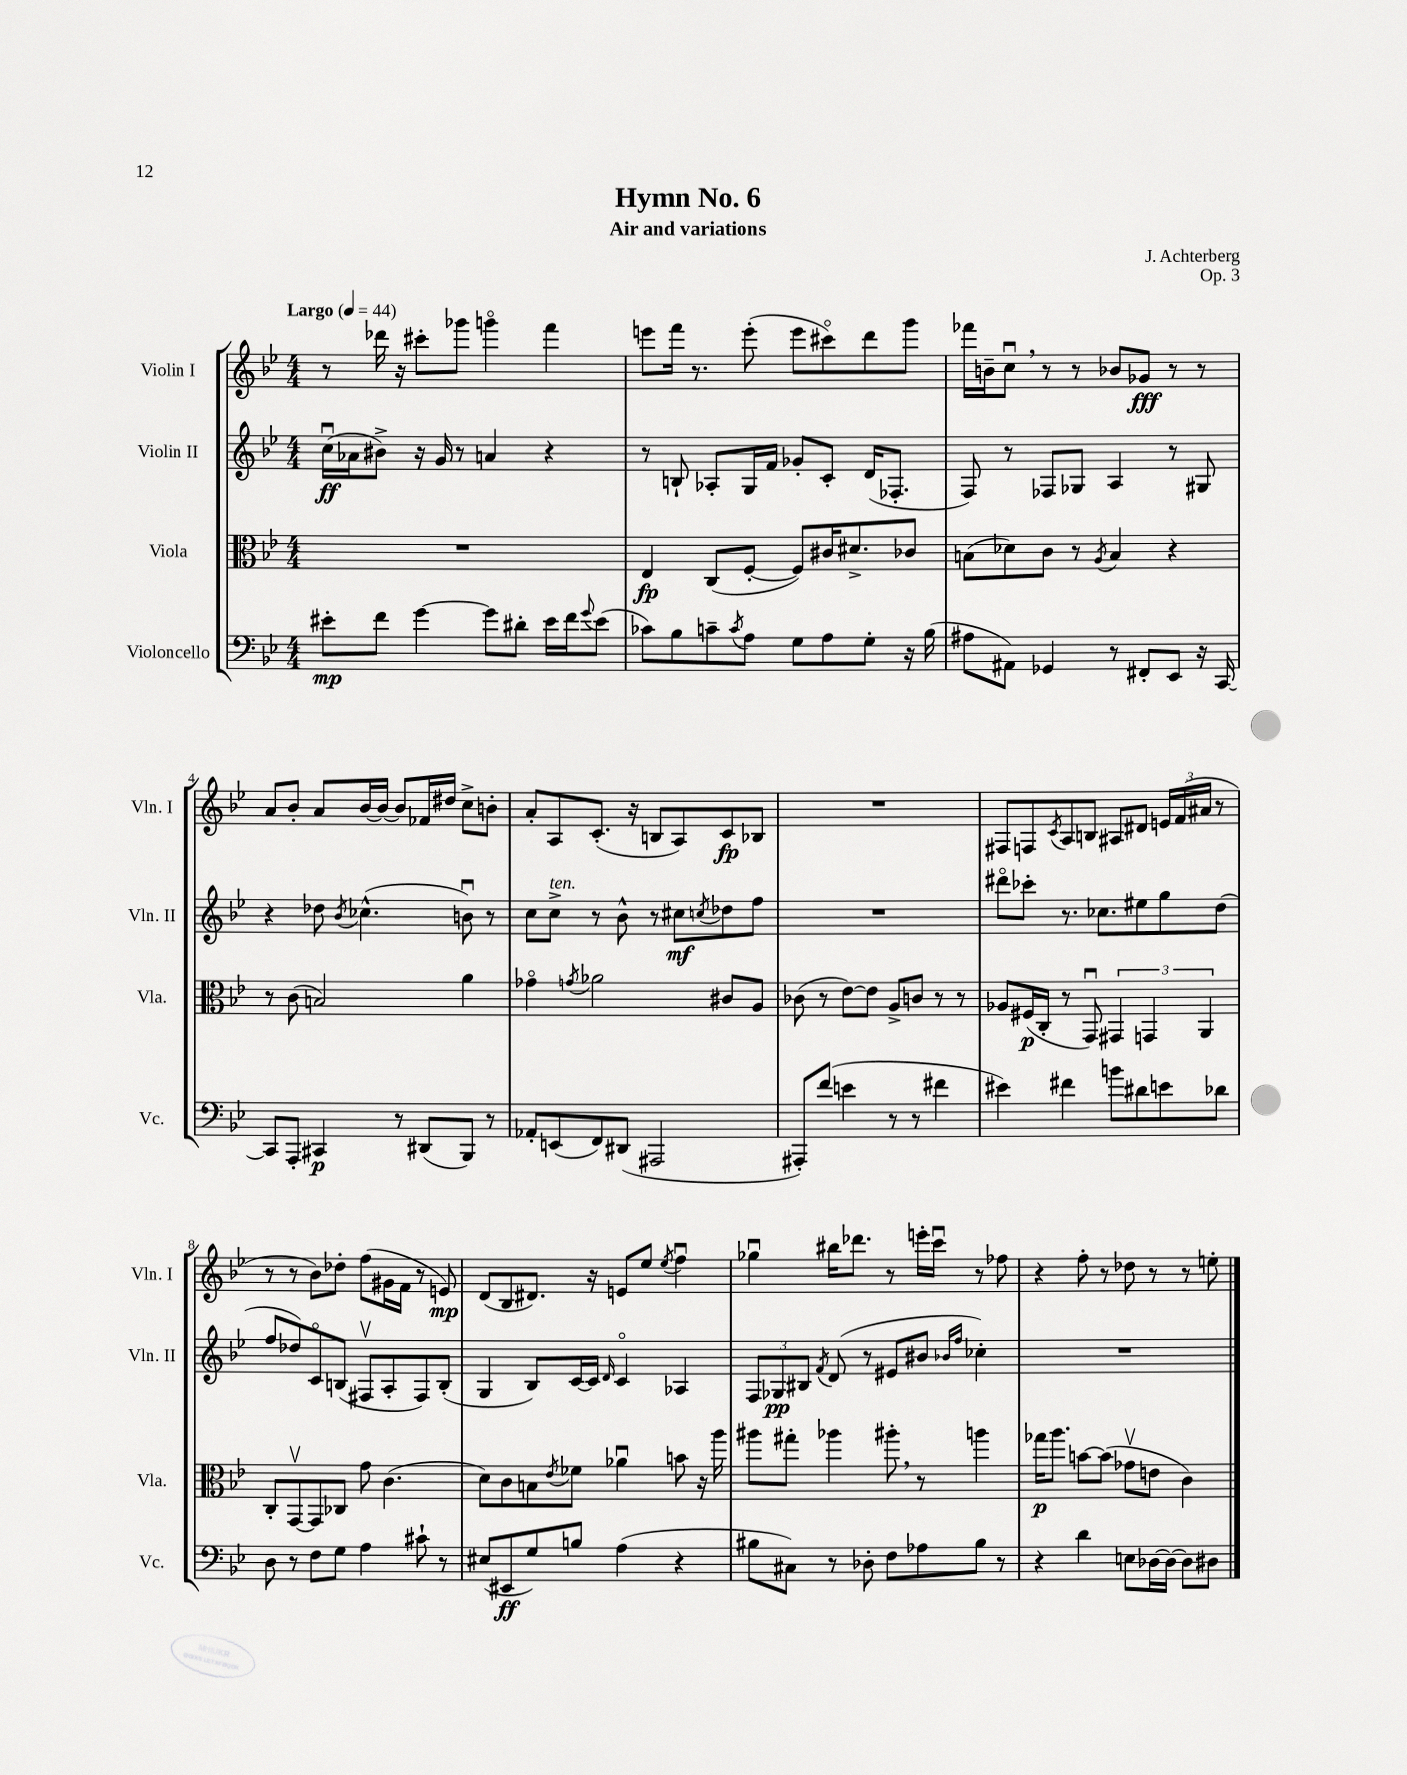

**kern	**dynam	**kern	**dynam	**kern	**dynam	**kern	**dynam
*part4	*part4	*part3	*part3	*part2	*part2	*part1	*part1
*staff4	*staff4	*staff3	*staff3	*staff2	*staff2	*staff1	*staff1
*I"Violoncello	*	*I"Viola	*	*I"Violin II	*	*I"Violin I	*
*I'Vc.	*	*I'Vla.	*	*I'Vln. II	*	*I'Vln. I	*
*clefF4	*	*clefC3	*	*clefG2	*	*clefG2	*
*k[b-e-]	*	*k[b-e-]	*	*k[b-e-]	*	*k[b-e-]	*
*M4/4	*	*M4/4	*	*M4/4	*	*M4/4	*
*MM44	*	*MM44	*	*MM44	*	*MM44	*
=1	=1	=1	=1	=1	=1	=1	=1
!	!	!	!	!	!	!LO:TX:a:B:t=Largo	!
8e#X'\L	mp	1r	.	(16ccu\LL	ff	8r	.
.	.	.	.	16a-X\J	.	.	.
8f\J	.	.	.	8b#X^\J)	.	16ddd-X\	.
.	.	.	.	.	.	16r	.
[4g\	.	.	.	16r	.	8ccc#X'\L	.
.	.	.	.	16g/	.	.	.
.	.	.	.	8r	.	8ggg-X\J	.
8g\L]	.	.	.	4an/	.	4gggn\	.
8d#X'\J	.	.	.	.	.	.	.
16e#\LL	.	.	.	4r	.	4fff\	.
16f\J	.	.	.	.	.	.	.
8qqg/	.	.	.	.	.	.	.
(8e#\J	.	.	.	.	.	.	.
=2	=2	=2	=2	=2	=2	=2	=2
8c-X\L)	.	4E-/	fp	8r	.	8eeen\L	.
8B-\	.	.	.	8Bn`/	.	16fff\Jk	.
.	.	.	.	.	.	8.r	.
8cn~\	.	(8C/L	.	8A-X'/L	.	.	.
8qc/	.	.	.	.	.	.	.
8A\J	.	[8F'/J	.	16G/L	.	(8eee'\	.
.	.	.	.	16f/JJ	.	.	.
8G\L	.	8F/L])	.	8g-X'/L	.	8eee\L	.
8A\	.	16c#X/K	.	8c'/J	.	8ccc#X\)	.
.	.	8.d#X^/	.	.	.	.	.
8G'\J	.	.	.	(16d/KL	.	8ddd\	.
.	.	.	.	8.F-X'/J	.	.	.
16r	.	8c-X/J	.	.	.	8ggg\J	.
(16B-\	.	.	.	.	.	.	.
=3	=3	=3	=3	=3	=3	=3	=3
8A#X\L	.	(8Bn\L	.	8F/)	.	16fff-X\LL	.
.	.	.	.	.	.	16bn~\J	.
8AA#X\J)	.	8d-X\)	.	8r	.	8ccu,\J	.
4GG-X/	.	8c\J	.	8F-X/L	.	8r	.
.	.	8r	.	8G-X/J	.	8r	.
.	.	8qA/	.	.	.	.	.
8r	.	4B/	.	4A/	.	8b-X/L	.
8FF#X'/L	.	.	.	.	.	8g-X/J	fff
8EE-/J	.	4r	.	8r	.	8r	.
16r	.	.	.	8G#X/	.	8r	.
[16CC/	.	.	.	.	.	.	.
!!LO:LB:g=z
=4	=4	=4	=4	=4	=4	=4	=4
8CC/L]	.	8r	.	4r	.	8a/L	.
8AAA'/J	.	(8c\	.	.	.	8b-'/J	.
4CC#X/	p	2Bn/)	.	8dd-X\	.	8a/L	.
.	.	.	.	8qb-/	.	.	.
.	.	.	.	(4.cc-X^^\	.	[16b-/L	.
.	.	.	.	.	.	16b-/JJ_	.
8r	.	.	.	.	.	8b-/L]	.
(8DD#X/L	.	.	.	.	.	16f-X/L	.
.	.	.	.	.	.	16dd#X/JJ	.
8BBB-/J)	.	4a\	.	8bnu\)	.	8cc^\L	.
8r	.	.	.	8r	.	8bn'\J	.
=5	=5	=5	=5	=5	=5	=5	=5
8AA-X'/L	.	4g-X\	.	8cc\L	.	8a'/L	.
!	!	!	!	!LO:TX:a:i:t=ten.	!	!	!
(8EEn/	.	.	.	8cc^\J	.	8A/	.
.	.	8qgn/	.	.	.	.	.
8FF/)	.	2a-X\	.	8r	.	(8.c'/J	.
(8DD#X/J	.	.	.	8b-^^\	.	.	.
.	.	.	.	.	.	16r	.
2AAA#X/	.	.	.	8r	.	8Bn/L	.
.	.	.	.	8cc#X\L	mf	8A/)	.
.	.	.	.	8qccn/	.	.	.
.	.	8c#X/L	.	8dd-X\	.	8c/	fp
.	.	8A/J	.	8ff\J	.	8B-X/J	.
=6	=6	=6	=6	=6	=6	=6	=6
8AAA#X'/L)	.	(8c-X\	.	1r	.	1r	.
(8f/J	.	8r	.	.	.	.	.
4en\	.	[8e-\L)	.	.	.	.	.
.	.	8e-\J]	.	.	.	.	.
8r	.	8A^/L	.	.	.	.	.
8r	.	8cn/J	.	.	.	.	.
4f#X\	.	8r	.	.	.	.	.
.	.	8r	.	.	.	.	.
=7	=7	=7	=7	=7	=7	=7	=7
4e#X\)	.	8A-X/L	.	8ddd#X\L	.	8F#X/L	.
.	.	(16F#X/L	p	8ccc-X'\J	.	8Fn/	.
.	.	16C'/JJ	.	.	.	.	.
.	.	.	.	.	.	8qc/	.
4f#X\	.	8r	.	8.r	.	8A/	.
.	.	8GGu/)	.	.	.	8Bn/J	.
.	.	.	.	8.cc-X\L	.	.	.
8bn\L	.	6GG#X/	.	.	.	8A#X/L	.
8d#X\	.	.	.	8ee#X\	.	8d#X/J	.
.	.	6GGn/	.	.	.	.	.
8en\	.	.	.	8gg\	.	24en/LL	.
.	.	.	.	.	.	(24f/	.
.	.	6AA/	.	.	.	24a#X/JJ	.
8d-X\J	.	.	.	(8dd\J	.	8r	.
!!LO:LB:g=z
=8	=8	=8	=8	=8	=8	=8	=8
8D\	.	8C'/L	.	8ff/L	.	8r	.
8r	.	[8GGv/	.	8dd-X/)	.	8r	.
8F\L	.	8GG/]	.	8c/	.	8b-\L)	.
8G\J	.	8C-X/J	.	(8Bn/J	.	8dd-X'\J	.
4A\	.	8g\	.	8F#Xv/L	.	(8ff\L	.
.	.	(4.c\	.	8A'/	.	16g#X\L	.
.	.	.	.	.	.	16f\JJ	.
8c#X`\	.	.	.	8F#/)	.	8r	.
8r	.	.	.	(8B'/J	.	8en/)	mp
=9	=9	=9	=9	=9	=9	=9	=9
(8E#X/L	.	8d\L)	.	4G/	.	(8d/L	.
8EE#X/	ff	8c\	.	.	.	8B-/	.
8G/)	.	8Bn\	.	8B-/L)	.	8.d#X/J)	.
.	.	8qe-/	.	.	.	.	.
8Bn/J	.	8f-X\J	.	[16c/L	.	.	.
.	.	.	.	16c/JJ]	.	16r	.
.	.	.	.	16qqd/	.	.	.
(4A\	.	4a-Xu\	.	4c/	.	8en/L	.
.	.	.	.	.	.	8ee-/J	.
.	.	.	.	.	.	8qee-/	.
4r	.	8bn\	.	4A-X/	.	4ffu\	.
.	.	16r	.	.	.	.	.
.	.	16aa\	.	.	.	.	.
=10	=10	=10	=10	=10	=10	=10	=10
8B#X\L	.	8aa#X\L	.	12F/L	.	4gg-Xu\	.
.	.	.	.	12G-X/	pp	.	.
8C#X\J)	.	8gg#X'\J	.	.	.	.	.
.	.	.	.	12B#X/J	.	.	.
.	.	.	.	8qf/	.	.	.
8r	.	4aa-X\	.	(8d/	.	16bb#X\KL	.
.	.	.	.	.	.	8.ddd-X\J	.
8D-X'\	.	.	.	8r	.	.	.
8F\L	.	8aa#X',\	.	8e#X/L	.	8r	.
8A-X\	.	8r	.	8b#X/J	.	16eeen'\LL	.
.	.	.	.	.	.	16cccu\JJ	.
.	.	.	.	16qqb-X/LL	.	.	.
.	.	.	.	16qqff/JJ	.	.	.
8B#\J	.	4aan\	.	4cc-X'\)	.	8r	.
8r	.	.	.	.	.	8ff-X\	.
=11	=11	=11	=11	=11	=11	=11	=11
4r	.	16gg-X\KL	p	1r	.	4r	.
.	.	8.aa\J	.	.	.	.	.
4d\	.	[8bn\L	.	.	.	8ff'\	.
.	.	(8b\J]	.	.	.	8r	.
8En\L	.	8g-Xv\L	.	.	.	8dd-X\	.
[16D-X\L	.	8en\J	.	.	.	8r	.
16D-\JJ_	.	.	.	.	.	.	.
8D-\L]	.	4c\)	.	.	.	8r	.
8D#X\J	.	.	.	.	.	8een'\	.
==	==	==	==	==	==	==	==
*-	*-	*-	*-	*-	*-	*-	*-
